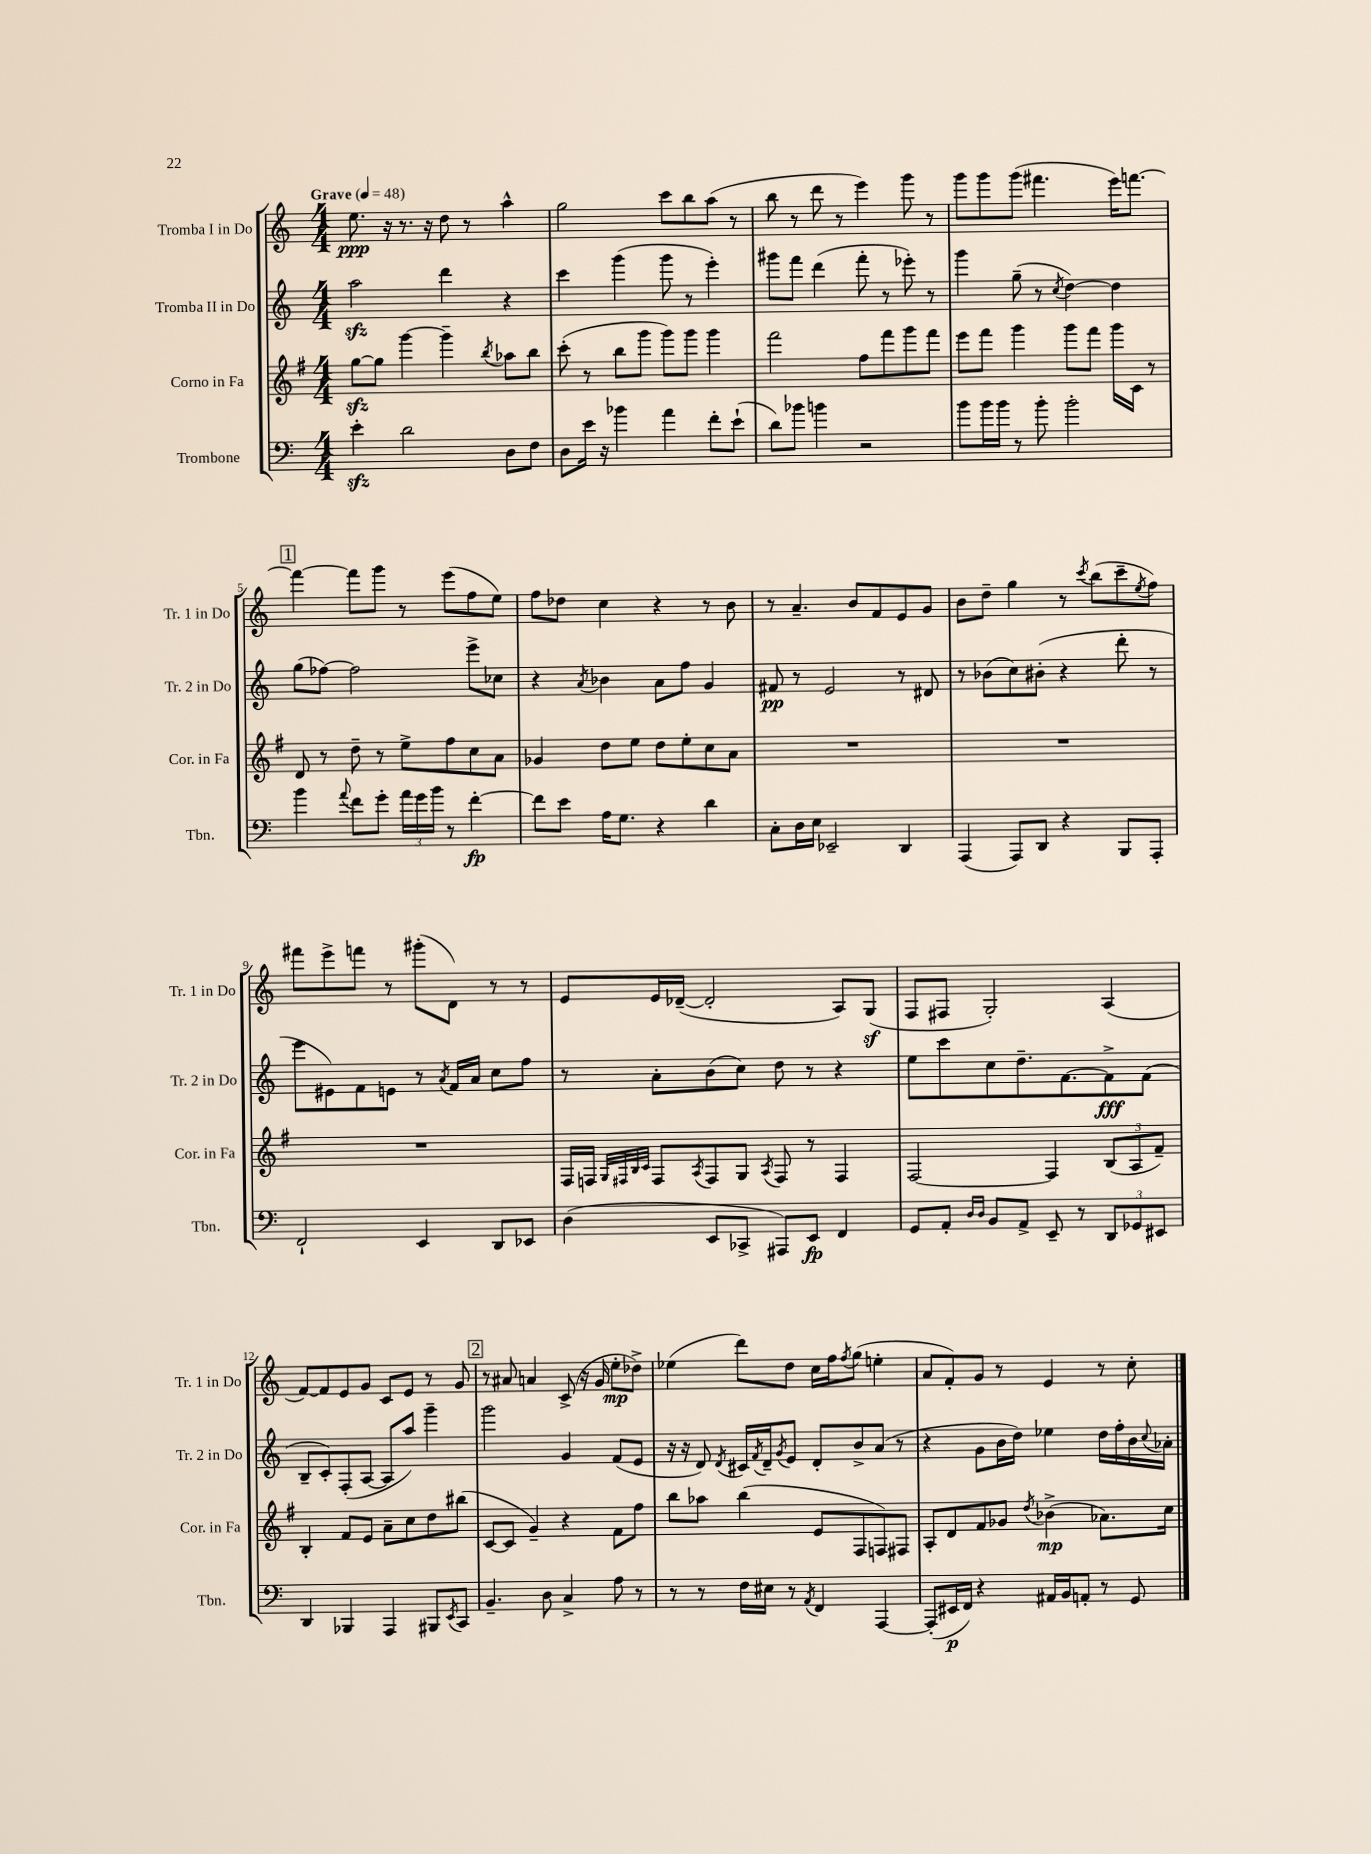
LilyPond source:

<<
\new StaffGroup <<
\new Staff = "s0" \with { instrumentName = "Tromba I in Do" shortInstrumentName = "Tr. 1 in Do" } {
    \clef treble \key c \major \numericTimeSignature \time 4/4 \tempo "Grave" 4 = 48
    e''8.\ppp r16 r8. r16 d''8 r8 a''4-^ |
    g''2 c'''8 b''8 a''8( r8 |
    b''8 r8 d'''8 r8 e'''4) g'''8 r8 |
    g'''8 g'''8 g'''8( fis'''4. e'''16) f'''8.~ |
    \mark \markup { \box "1" } f'''4~ f'''8 g'''8 r8 e'''8( f''8 e''8) |
    f''8 des''8 c''4 r4 r8 b'8 |
    r8 a'4.-- b'8 f'8 e'8 g'8 |
    b'8 d''8-- g''4 r8 \acciaccatura { c'''8 } b''8( c'''8-- \acciaccatura { e''8 } f''8) |
    fis'''8 e'''8-> f'''8 r8 gis'''8-.( d'8) r8 r8 |
    e'8 e'16 des'16~--( des'2-. a8) g8\sf( |
    f8 fis8 g2-.) a4( |
    f'8~) f'8 e'8 g'8 c'8 e'8 r8 g'8 |
    \mark \markup { \box "2" } r8 ais'8 a'4 c'8->( r16 g'16 e''8-.\mp des''8->) |
    ees''4( d'''8) d''8 c''16 f''16 \acciaccatura { f''8 } g''8( e''4-. |
    a'8 f'8-.) g'8 r8 e'4 r8 c''8-. \bar "|." |
}
\new Staff = "s1" \with { instrumentName = "Tromba II in Do" shortInstrumentName = "Tr. 2 in Do" } {
    \clef treble \key c \major \numericTimeSignature \time 4/4
    a''2\sfz d'''4 r4 |
    c'''4 g'''4( g'''8 r8 e'''4-.) |
    gis'''8 f'''8 d'''4( f'''8-. r8 ees'''8-.) r8 |
    g'''4 g''8--( r8 \acciaccatura { c''8 } d''4~) d''4 |
    \mark \markup { \box "1" } g''8( fes''8~) fes''2 e'''8-> ces''8 |
    r4 \acciaccatura { a'8 } bes'4 a'8 f''8 g'4 |
    fis'8\pp r8 e'2 r8 dis'8 |
    r8 bes'8( c''8) bis'8-.( r4 d'''8-. r8 |
    e'''8 eis'8) f'8 e'8 r8 \acciaccatura { a'8 } f'16 a'16 c''8 f''8 |
    r8 a'8-. b'8( c''8) d''8 r8 r4 |
    e''8 c'''8 c''8 d''8.-- f'8.~ f'8->\fff f'8( |
    b8-- c'8-.) f8-.( a8~ a8 a''8) g'''4-- |
    \mark \markup { \box "2" } g'''2 g'4 f'8( e'8 |
    r16 r16 d'8) \acciaccatura { d'8 } cis'16 \acciaccatura { f'8 } d'16-- \acciaccatura { g'8 } e'8 d'8-. b'8-> a'8( r8 |
    r4 g'8 b'16 d''16) ees''4 d''16 f''16-. b'16 \appoggiatura { c''8 } aes'16-. \bar "|." |
}
\new Staff = "s2" \with { instrumentName = "Corno in Fa" shortInstrumentName = "Cor. in Fa" } {
    \clef treble \key g \major \numericTimeSignature \time 4/4
    g''8~\sfz g''8 g'''4~ g'''4-- \acciaccatura { b''8 } aes''8 b''8 |
    c'''8-.( r8 b''8 g'''8 g'''8) g'''8 g'''4 |
    fis'''2 fis''8 fis'''8 g'''8 fis'''8 |
    e'''8 fis'''8 g'''4 g'''8 fis'''8 g'''16 c'16 r8 |
    \mark \markup { \box "1" } d'8 r8 d''8-- r8 e''8-> fis''8 c''8 a'8 |
    ges'4 d''8 e''8 d''8 e''8-. c''8 a'8 |
    R1 |
    R1 |
    R1 |
    fis16 f16 \grace { g32 fis32 b32 c'32 } fis8 \acciaccatura { a8 } fis8 g8 \acciaccatura { a8 } fis8 r8 fis4 |
    fis2~ fis4 \tuplet 3/2 { b8( a8 fis'8--) } |
    b4-. fis'8 e'8 a'8-- c''8 d''8 bis''8( |
    \mark \markup { \box "2" } c'8~ c'8 g'4--) r4 fis'8 fis''8 |
    b''8 aes''8 b''4( e'8 fis8 f8) fis8 |
    a8-. d'8 fis'8 ges'8 \acciaccatura { d''8 } bes'4->\mp( aes'8.) c''16 \bar "|." |
}
\new Staff = "s3" \with { instrumentName = "Trombone" shortInstrumentName = "Tbn." } {
    \clef bass \key c \major \numericTimeSignature \time 4/4
    e'4-.\sfz d'2 d8 f8 |
    d8 e'16 r16 bes'4 a'4 f'8-. e'8-!( |
    d'8) bes'8 b'4 r2 |
    b'8 b'16 b'16 r8 b'8-. b'2-. |
    \mark \markup { \box "1" } b'4 \appoggiatura { a'8 } f'8 g'8-. \tuplet 3/2 { a'16 g'16 b'16 } r8 f'4~-.\fp |
    f'8 e'8 a16 g8. r4 d'4 |
    c8-. d16 e16 ees,2-- d,4 |
    a,,4( a,,8) d,8 r4 b,,8 a,,8-. |
    f,2-! e,4 d,8 ees,8 |
    d4( e,8 ces,8-> ais,,8) e,8\fp f,4 |
    g,8 a,8-. \grace { d16 d16 } b,8 a,8-> e,8-- r8 \tuplet 3/2 { d,8 ges,8 eis,8 } |
    d,4 bes,,4 a,,4 bis,,8 \acciaccatura { e,8 } c,8 |
    \mark \markup { \box "2" } b,4.-- d8 c4-> a8 r8 |
    r8 r8 f16 eis16 r8 \acciaccatura { a,8 } f,4 a,,4~ |
    a,,8-.( eis,16\p f,16) r4 ais,16 b,16 a,8-. r8 g,8 \bar "|." |
}
>>
>>
